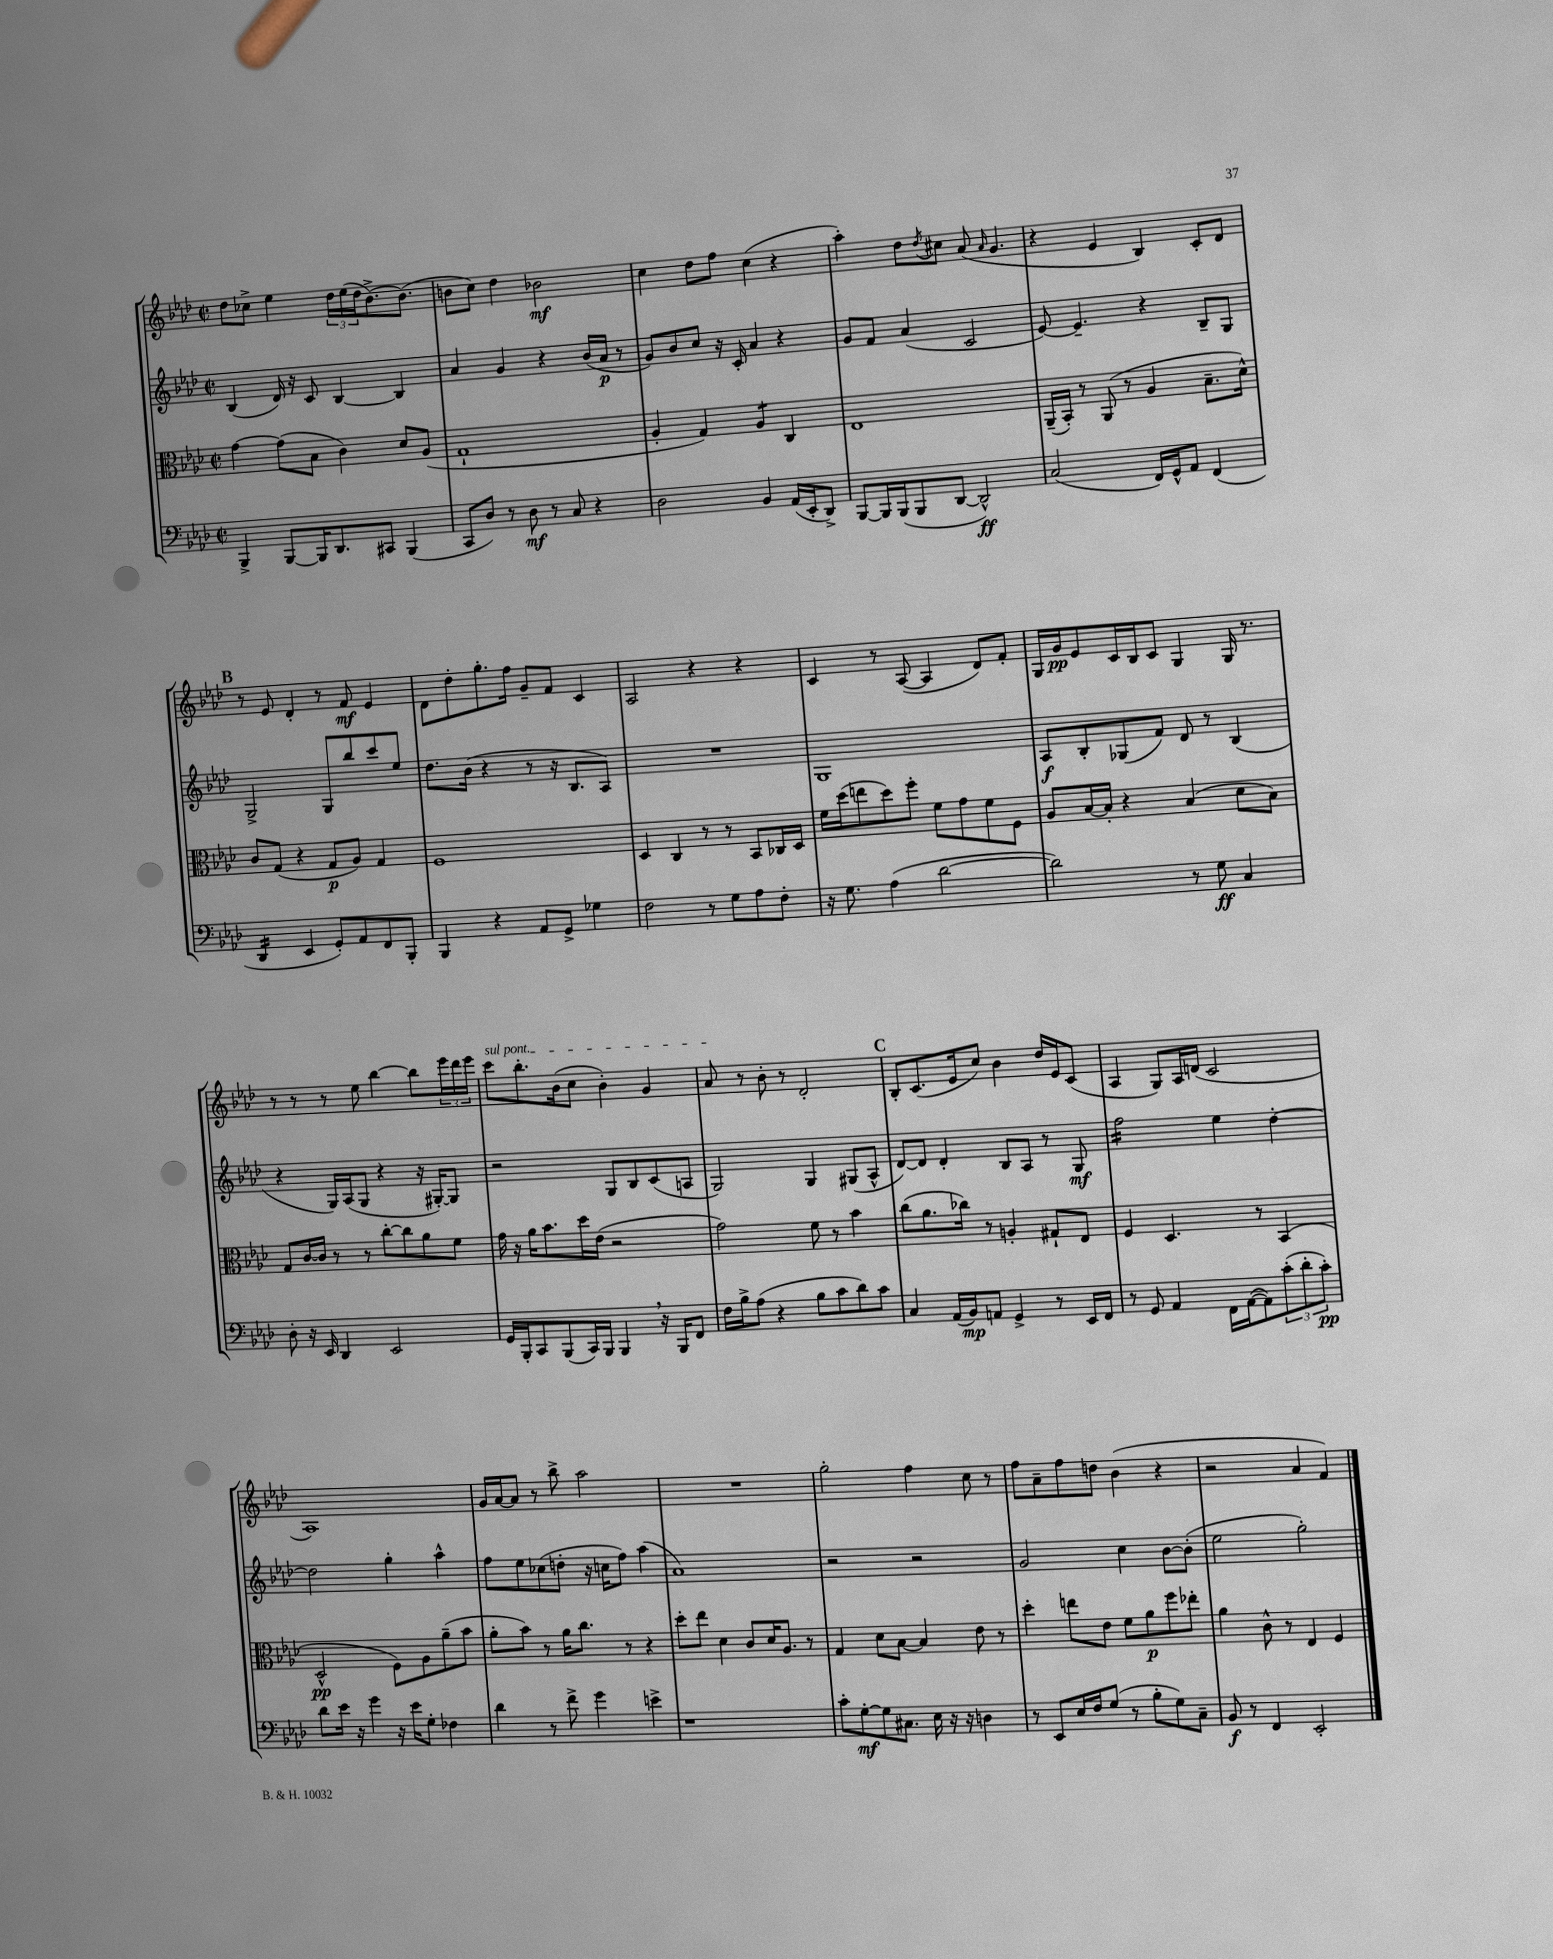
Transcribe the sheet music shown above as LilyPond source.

<<
\new StaffGroup <<
\new Staff = "s0" {
    \clef treble \key aes \major \defaultTimeSignature \time 2/2
    des''8 ces''8-> ees''4 \tuplet 3/2 { des''16 ees''16( des''16 } bes'8.~->) bes'8.( |
    b'8 c''8) des''4 bes'2\mf |
    c''4 des''8 f''8 c''4( r4 |
    aes''4-.) des''8 \acciaccatura { des''8 } cis''8 aes'8( \grace { aes'16 } g'4. |
    r4 ees'4 bes4) c'8-. des'8 |
    \mark \markup { \bold "B" } r8 ees'8 des'4-. r8 f'8\mf ees'4 |
    des'8 des''8-. g''8.-. f''16 g'8-- f'8 c'4 |
    aes2 r4 r4 |
    c'4 r8 aes8~( aes4 des'8) f'8-. |
    g16 g'16\pp ees'8 c'16 bes16 c'8 g4 g16 r8. |
    r8 r8 r8 ees''8 bes''4~ bes''8 \tuplet 3/2 { ees'''16 des'''16 ees'''16 } |
    \once \override TextSpanner.bound-details.left.text = \markup { \italic "sul pont." } c'''8\startTextSpan bes''8.-. bes'16( c''8 bes'4-.) g'4 |
    aes'8\stopTextSpan r8 bes'8-. r8 des'2-. |
    \mark \markup { \bold "C" } bes8-. c'8.( ees'16 c''8) bes'4 des''16 ees'16 c'8( |
    aes4 g8) aes16 d'16( c'2 |
    aes1) |
    g'16 aes'16~ aes'8 r8 bes''8-> aes''2 |
    R1 |
    g''2-. f''4 c''8 r8 |
    f''8 aes'8-- f''8 d''8 bes'4( r4 |
    r2 aes'4 f'4) \bar "|." |
}
\new Staff = "s1" {
    \clef treble \key aes \major \defaultTimeSignature \time 2/2
    bes4( des'16) r16 c'8 bes4~ bes4 |
    aes'4 g'4 r4 bes'16( aes'16\p r8 |
    g'8) bes'8 c''8 r16 c'16-. aes'4 r4 |
    g'8 f'8 aes'4( c'2 |
    ees'8~) ees'4.-- r4 bes8-- g8 |
    \mark \markup { \bold "B" } g2-> g8 bes''8 c'''8 ees''8 |
    des''8. bes'16( r4 r8 r16 bes8. aes8) |
    R1 |
    g1 |
    aes8\f bes8-. ges8( f'8) des'8 r8 bes4( |
    r4 g16) aes16( g8 r4 r16 gis16~-.) gis8 |
    r2 g8 bes8 c'8( a8 |
    g2) g4 gis8( aes8-^ |
    \mark \markup { \bold "C" } des'8~) des'8 des'4-. bes8 aes8 r8 g8\mf |
    f''2:16 ees''4 des''4~-. |
    des''2 g''4-. aes''4-^ |
    f''8 ees''8 ces''8( d''8-. r16 c''16 f''8) aes''4( |
    aes'1) |
    r2 r2 |
    g'2 c''4 bes'8~ bes'8-.( |
    ees''2 g''2-.) \bar "|." |
}
\new Staff = "s2" {
    \clef alto \key aes \major \defaultTimeSignature \time 2/2
    g'4~ g'8( bes8 c'4) des'8 aes8( |
    g1-! |
    aes4-. g4) aes4:8 c4 |
    ees1 |
    aes,16--( bes,16-.) r8 aes,8( r8 aes4 bes8.-- des'16-^) |
    \mark \markup { \bold "B" } c'8 g8( r4 g8\p aes8) g4 |
    f1 |
    des4 c4 r8 r8 bes,8 ces16 des16 |
    f'16 des''16( e''8 des''8) f''8-. f'8 g'8 f'8 f8 |
    aes8 bes16~ bes16-. r4 bes4( des'8 bes8) |
    g8 c'16~ c'16 r8 r8 c''8~-. c''8 aes'8 f'8 |
    g'16 r16 aes'16 bes'8. des''16 ees'16( r2 |
    g'2) f'8 r8 bes'4 |
    \mark \markup { \bold "C" } c''8( aes'8. ces''16) r8 a4-. gis8-! ees8 |
    f4 des4. r8 bes,4( |
    des2-^\pp f8) aes8 aes'8--( bes'8 |
    aes'8-. bes'8) r8 aes'16 c''8. r8 r4 |
    des''8-. ees''8 des'4 c'8 des'16 aes8. r8 |
    g4 des'8 bes8~ bes4 ees'8 r8 |
    des''4-. e''8 ees'8 f'8 aes'8\p f''8 ees''8-. |
    aes'4 c'8-^ r8 ees4 f4 \bar "|." |
}
\new Staff = "s3" {
    \clef bass \key aes \major \defaultTimeSignature \time 2/2
    bes,,4-> bes,,8~ bes,,16 des,8. cis,8 bes,,4( |
    c,8 des8) r8 des8\mf r8 c8 r4 |
    des2 bes,4 aes,16( ees,16-. des,8->) |
    bes,,8~ bes,,16 bes,,16( bes,,8 des,8~ des,2-^\ff) |
    c2( f,16) g,16-^ aes,8 f,4( |
    \mark \markup { \bold "B" } des,4:16 ees,4 g,8-.) aes,8 f,8 bes,,8-. |
    bes,,4 r4 aes,8 g,8-> ges4 |
    f2 r8 g8 aes8 f8-. |
    r16 g8. aes4( des'2~ |
    des'2) r8 g8\ff c4 |
    des8-. r16 ees,16 des,4 ees,2 |
    g,16 bes,,16-. c,8 bes,,8( c,16) bes,,16 bes,,4 \breathe r16 bes,,16 f,8 |
    f16 bes16-> aes8( r4 bes8 c'8 des'8) c'8 |
    \mark \markup { \bold "C" } c4 aes,16( bes,16\mp) a,8 g,4-> r8 ees,16 f,16 |
    r8 g,8 aes,4 f,16 aes,16~( aes,8) \tuplet 3/2 { c'8-.( des'8-. c'8-.\pp) } |
    des'8 ees'16 r16 g'4 r16 ees'16 g8-. fes4 |
    des'4 r8 f'8-> g'4 e'4-> |
    r1 |
    c'8-. g8~-.\mf g8 cis8. ees16 r16 r16 d4 |
    r8 ees,8 ees16 f16 g8( r8 bes8-. g8) c8-- |
    bes,8\f r8 f,4 ees,2-. \bar "|." |
}
>>
>>
\layout { \context { \Score \remove "Bar_number_engraver" } }
